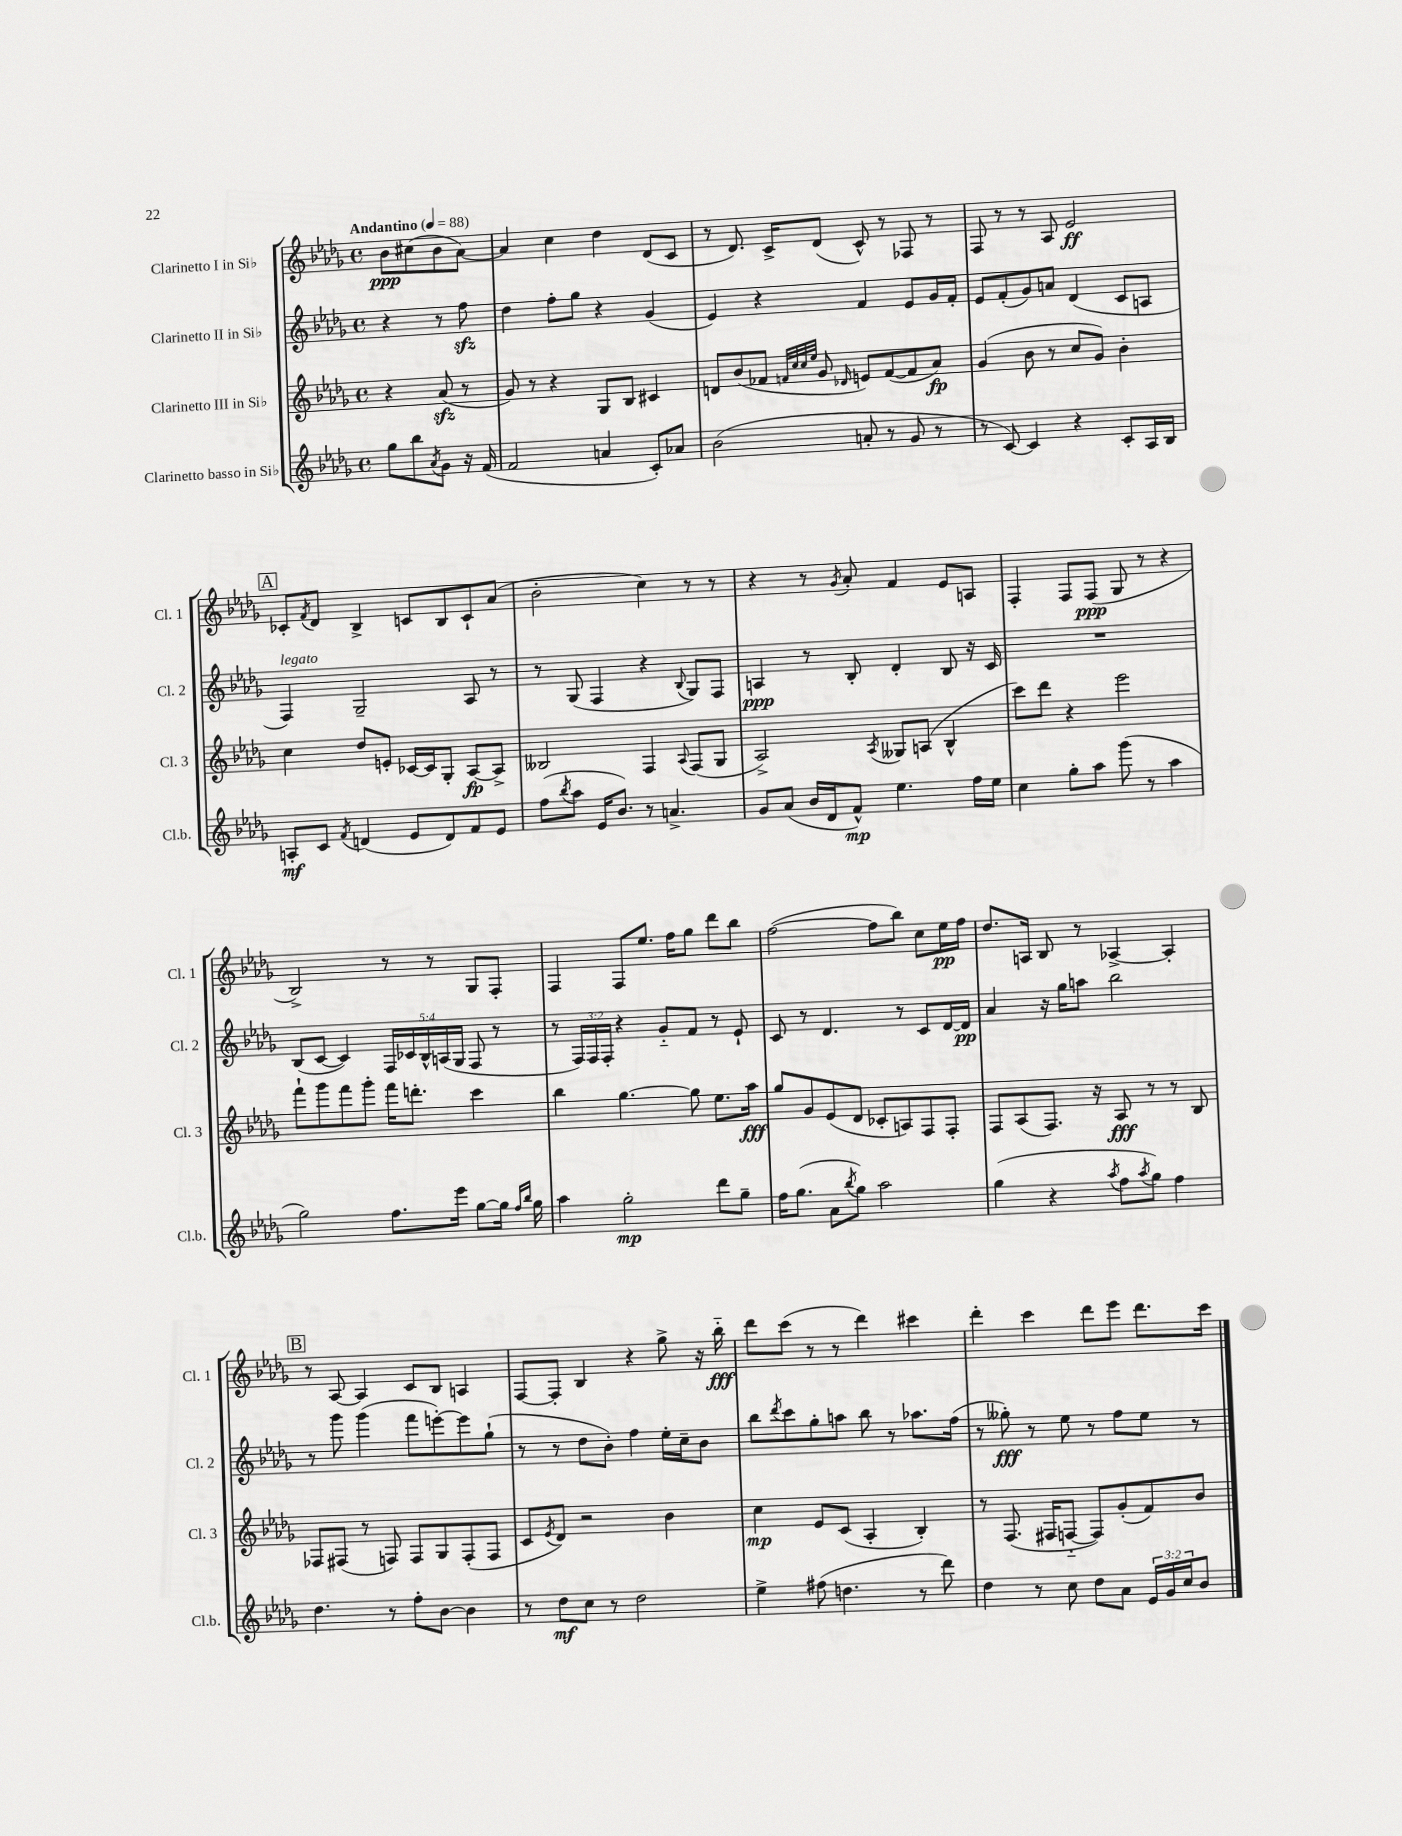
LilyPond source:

<<
\new StaffGroup <<
\new Staff = "s0" \with { instrumentName = "Clarinetto I in Sib" shortInstrumentName = "Cl. 1" } {
    \clef treble \key des \major \defaultTimeSignature \time 4/4 \partial 2 \tempo "Andantino" 4 = 88
    bes'8\ppp cis''8( bes'8 aes'8~) |
    aes'4 c''4 des''4 des'8( c'8 |
    r8 des'8.) c'16-> des'8( c'8-^) r8 fes8 r8 |
    f8 r8 r8 aes8 ees'2\ff |
    \mark \markup { \box "A" } ces'8-. \acciaccatura { f'8 } des'8 bes4-> c'8 bes8 c'8-! aes'8( |
    bes'2-. c''4) r8 r8 |
    r4 r8 \acciaccatura { ges'8 } aes'8-. f'4 ees'8 a8 |
    f4-. f8 f8\ppp( ges8 r8 r4 |
    bes2->) r8 r8 ges8 f8-. |
    f4 f8 ees''8. f''16 ges''8 des'''8 bes''8 |
    f''2~( f''8 bes''8) c''8 ees''16\pp f''16 |
    des''8. a16 bes8 r8 aes4~-> aes4-. |
    \mark \markup { \box "B" } r8 aes8~ aes4 c'8 bes8 a4 |
    f8~ f8-. bes4 r4 ges''8-> r16 bes''16-_\fff |
    des'''8 c'''8( r8 r8 des'''4) cis'''4 |
    des'''4-. c'''4 des'''8 ees'''8 des'''8. c'''16 \bar "|." |
}
\new Staff = "s1" \with { instrumentName = "Clarinetto II in Sib" shortInstrumentName = "Cl. 2" } {
    \clef treble \key des \major \defaultTimeSignature \time 4/4 \override Staff.TupletNumber.text = #tuplet-number::calc-fraction-text \partial 2
    r4 r8 f''8\sfz |
    des''4 f''8-. ges''8 r4 ges'4( |
    ees'4) r4 f'4 ees'8 ges'16 f'16-. |
    ees'8 f'8-.( ges'8) a'8 des'4( c'8 a8 |
    \mark \markup { \box "A" } f4^\markup { \italic "legato" }) ges2-- aes8 r8 |
    r8 ges8( f4 r4 \appoggiatura { bes8 } ges8) f8 |
    a4\ppp r8 bes8-. des'4-. bes8 r16 c'16 |
    R1 |
    bes8( c'8~ c'4) \tuplet 5/4 { f16 ces'16 bes16-^ a16( ges16 } f8 r8 |
    r8 \tuplet 3/2 { f16) f16 f16-. } r4 ges'8-_ f'8 r8 ees'8-! |
    c'8 r8 des'4. r8 c'8 des'16~ des'16\pp |
    aes'4 r16 ges''16 a''8 bes''2 |
    \mark \markup { \box "B" } r8 ges'''8 ges'''4( f'''8 e'''8~-.) e'''8 ges''8-!( |
    r8 r8 des''8 bes'8-.) f''4 ees''16-. c''16-- bes'8 |
    bes''8 \acciaccatura { des'''8 } c'''8 ges''8-. a''8 bes''8 r8 aes''8. f''16( |
    r8 geses''8-.\fff) r8 ees''8 r8 f''8 ees''8 r8 \bar "|." |
}
\new Staff = "s2" \with { instrumentName = "Clarinetto III in Sib" shortInstrumentName = "Cl. 3" } {
    \clef treble \key des \major \defaultTimeSignature \time 4/4 \partial 2
    r4 aes'8\sfz( r8 |
    ges'8) r8 r4 ges8 bes8 cis'4 |
    d'8 bes'8( fes'8 \grace { f'32 c''32 c''32 ees''32 } ges'8 \grace { des'16 } e'8) f'8~( f'8 aes'8\fp) |
    ges'4( bes'8 r8 c''8 ges'8) bes'4-. |
    \mark \markup { \box "A" } c''4 des''8 e'8-. ces'16~ ces'16 ges8-. aes8~\fp aes8-> |
    beses2 f4 \appoggiatura { aes8 } f8( ges8 |
    aes2->) \acciaccatura { aes8 } geses8 a8( bes4-^ |
    c'''8) des'''8 r4 ees'''2 |
    f'''8-! ges'''8 f'''8 ges'''8-. f'''16 d'''8.-. c'''4 |
    bes''4 ges''4.~ ges''8 ees''8. aes''16\fff |
    ges''8 ges'8 ees'8( des'8 ces'8-. a8) f8 f8-. |
    f8 aes8( f8.) r16 aes8\fff r8 r8 bes8 |
    \mark \markup { \box "B" } fes8 fis8( r8 f8) f8 ges8 f8-.( f8 |
    c'8 \acciaccatura { ees'8 } des'8) r2 bes'4 |
    c''4\mp ees'8 c'8( aes4-. bes4-.) |
    r8 f8.( fis16 f8~-_ f8) ges'8-.( f'8) bes'8 \bar "|." |
}
\new Staff = "s3" \with { instrumentName = "Clarinetto basso in Sib" shortInstrumentName = "Cl.b." } {
    \clef treble \key des \major \defaultTimeSignature \time 4/4 \override Staff.TupletNumber.text = #tuplet-number::calc-fraction-text \partial 2
    ges''8 bes''8 \acciaccatura { aes'8 } ges'8 r16 f'16( |
    f'2 a'4 c'8-.) aes'8 |
    bes'2( a'8-. r8 ges'8 r8 |
    r8 c'8~) c'4 r4 c'8-. aes16 bes16 |
    \mark \markup { \box "A" } a8-.\mf c'8 \acciaccatura { f'8 } d'4( ees'8 d'8) f'8 ees'8 |
    f''8( \acciaccatura { bes''8 } aes''8 ees'16 bes'8.) r8 a'4.-> |
    ges'8 aes'8( bes'16 des'16 f'8-^\mp) ees''4. f''16 ees''16 |
    c''4 ges''8-. aes''8 ges'''8( r8 aes''4 |
    ges''2) f''8. ees'''16 ges''8~ ges''16 \grace { f''16 bes''16 } ges''16 |
    aes''4 ges''2-.\mp des'''8 ges''8-- |
    f''16 ges''8.( aes'8 \acciaccatura { bes''8 } ges''8) aes''2 |
    ges''4( r4 \acciaccatura { aes''8 } f''8 \acciaccatura { aes''8 } ges''8) f''4 |
    \mark \markup { \box "B" } des''4. r8 f''8-. bes'8~ bes'4 |
    r8 des''8\mf c''8 r8 des''2 |
    ees''4-> fis''8( d''4. r8 des'''8) |
    des''4 r8 c''8 des''8 aes'8 \tuplet 3/2 { ees'16 ges'16 c''16 } bes'8 \bar "|." |
}
>>
>>
\layout { \context { \Score \remove "Bar_number_engraver" } }
